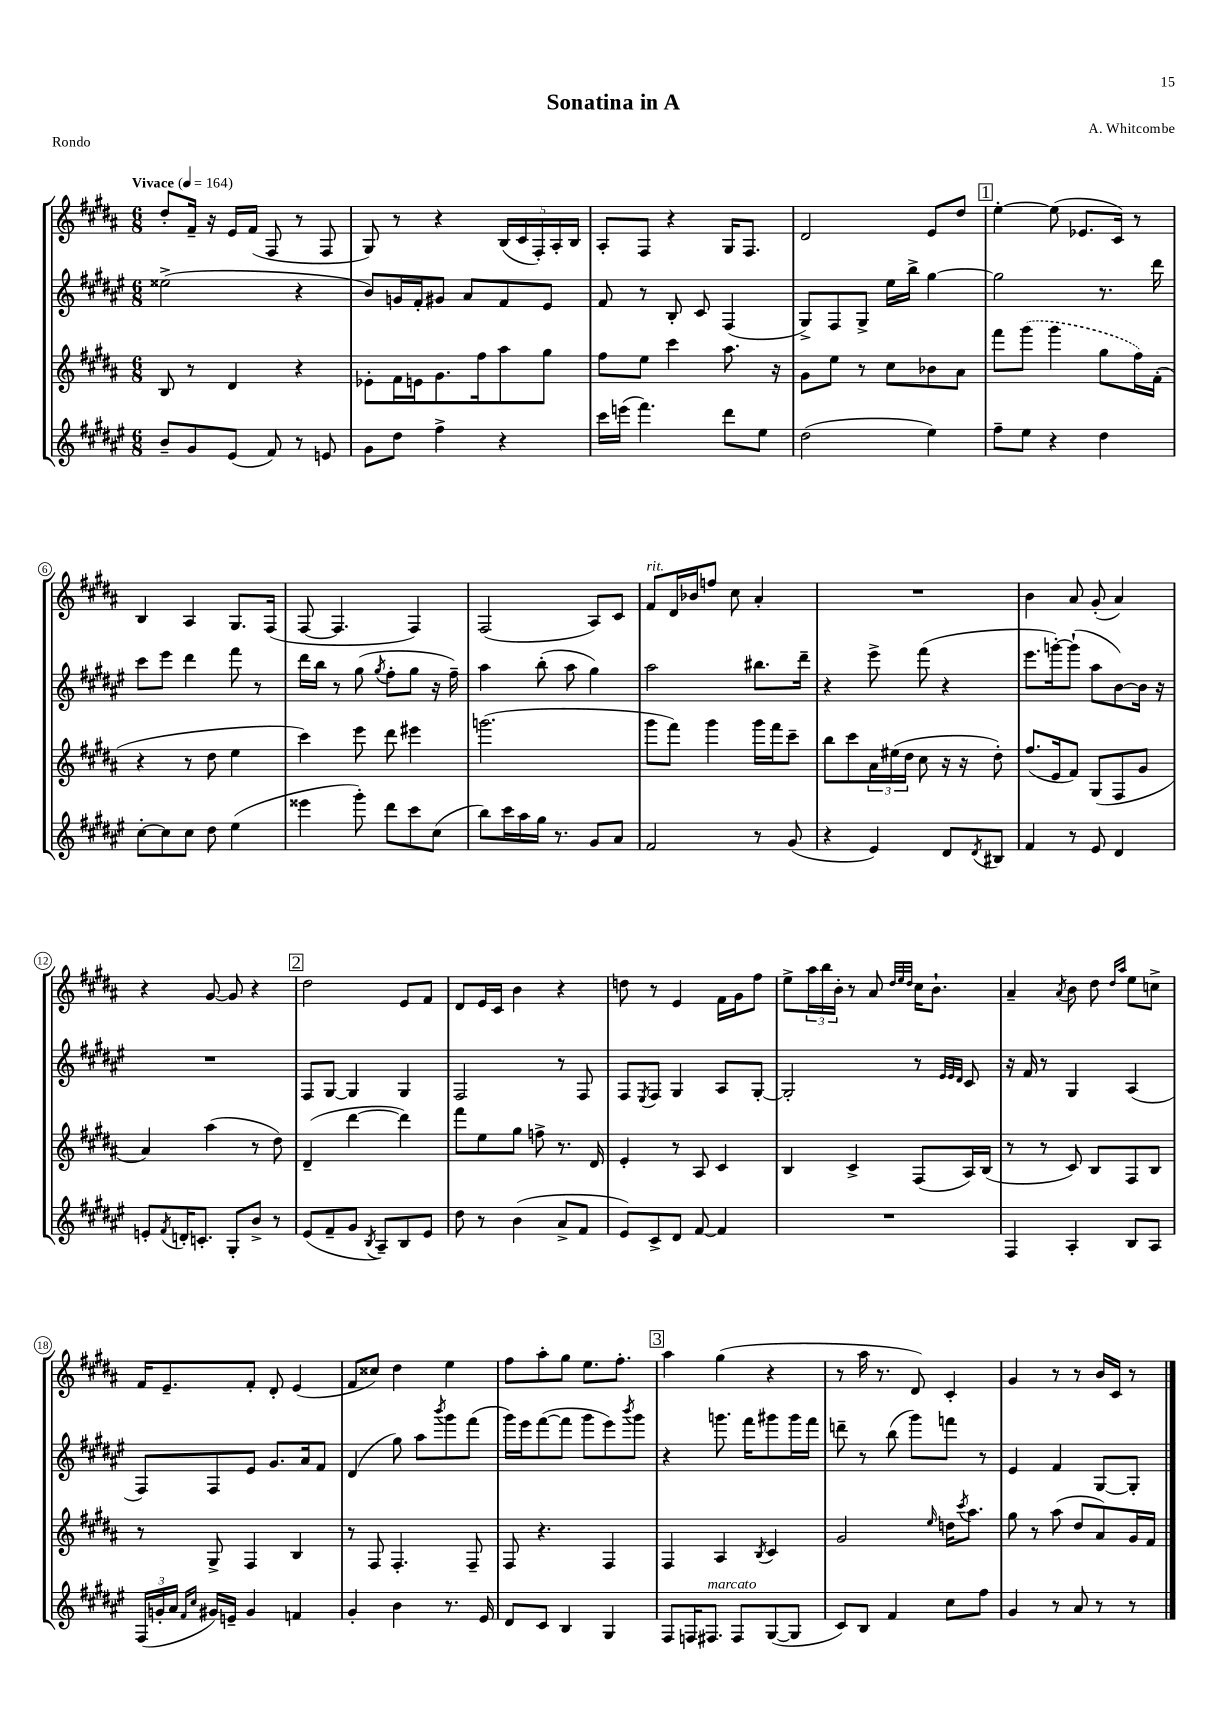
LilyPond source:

\header { title = "Sonatina in A" composer = "A. Whitcombe" piece = "Rondo" }
<<
\new StaffGroup <<
\new Staff = "s0" {
    \clef treble \key b \major \numericTimeSignature \time 6/8 \tempo "Vivace" 4 = 164
    dis''8-. fis'16-- r16 e'16 fis'16( fis8 r8 fis8 |
    gis8) r8 r4 \tuplet 5/4 { b16( cis'16 fis16-.) ais16-. b16 } |
    ais8-. fis8 r4 gis16 fis8. |
    dis'2 e'8 dis''8 |
    \mark \markup { \box "1" } e''4~-. e''8( ees'8. cis'16) r8 |
    b4 ais4 gis8. fis16( |
    fis8~ fis4. fis4) |
    fis2( ais8) cis'8 |
    fis'8^\markup { \italic "rit." } dis'16 bes'16 f''8 cis''8 ais'4-. |
    R2. |
    b'4 ais'8 gis'8-.( ais'4) |
    r4 gis'8~ gis'8 r4 |
    \mark \markup { \box "2" } dis''2 e'8 fis'8 |
    dis'8 e'16 cis'16 b'4 r4 |
    d''8 r8 e'4 fis'16 gis'16 fis''8 |
    e''8-> \tuplet 3/2 { ais''16 b''16 b'16-. } r8 ais'8 \grace { dis''32 e''32 dis''32 } cis''16 b'8.-! |
    ais'4-- \acciaccatura { ais'8 } b'8 dis''8 \grace { dis''16 ais''16 } e''8 c''8-> |
    fis'16 e'8.-- fis'8-. dis'8-. e'4( |
    fis'8 cisis''8) dis''4 e''4 |
    fis''8 ais''8-. gis''8 e''8. fis''8.-. |
    \mark \markup { \box "3" } ais''4 gis''4( r4 |
    r8 ais''16 r8. dis'8) cis'4-. |
    gis'4 r8 r8 b'16 cis'16 r8 \bar "|." |
}
\new Staff = "s1" {
    \clef treble \key fis \major \numericTimeSignature \time 6/8
    eisis''2->( r4 |
    b'8) g'16 fis'16-. gis'8 ais'8 fis'8 eis'8 |
    fis'8 r8 b8-. cis'8 fis4( |
    gis8->) fis8 gis8-> eis''16 b''16-> gis''4~ |
    \mark \markup { \box "1" } gis''2 r8. dis'''16 |
    cis'''8 eis'''8 dis'''4 fis'''8 r8 |
    dis'''16 b''16 r8 gis''8( \acciaccatura { gis''8 } fis''8-. gis''8 r16 fis''16--) |
    ais''4 b''8-.( ais''8 gis''4) |
    ais''2 bis''8. dis'''16-- |
    r4 eis'''8-> fis'''8( r4 |
    eis'''8. g'''16~-.) g'''8-!( ais''8 b'8~) b'16 r16 |
    R2. |
    \mark \markup { \box "2" } fis8 gis8~ gis4 gis4 |
    fis2 r8 fis8 |
    fis8 \acciaccatura { eis8 } fis8 gis4 ais8 gis8~-. |
    gis2-. r8 \grace { eis'32 eis'32 dis'32 } cis'8 |
    r16 fis'16 r8 gis4 ais4( |
    fis8) fis8 eis'8 gis'8. ais'16 fis'8 |
    dis'4( gis''8) ais''8 \acciaccatura { b'''8 } gis'''8 fis'''8( |
    gis'''16) eis'''16 fis'''8~( fis'''8 gis'''8 eis'''8) \acciaccatura { b'''8 } gis'''8 |
    \mark \markup { \box "3" } r4 g'''8. fis'''16 gis'''8 gis'''16 fis'''16 |
    d'''8-- r8 b''8( gis'''8) f'''8 r8 |
    eis'4 fis'4 gis8~ gis8-. \bar "|." |
}
\new Staff = "s2" {
    \clef treble \key b \major \numericTimeSignature \time 6/8
    b8 r8 dis'4 r4 |
    ees'8-. fis'16 e'16 gis'8. fis''16 ais''8 gis''8 |
    fis''8 e''8 cis'''4 ais''8. r16 |
    gis'8 e''8 r8 cis''8 bes'8 ais'8 |
    \mark \markup { \box "1" } fis'''8 \once \slurDashed gis'''8( gis'''4 gis''8 fis''16) fis'16-.( |
    r4 r8 dis''8 e''4 |
    cis'''4) e'''8 dis'''8 eis'''4 |
    g'''2.( |
    gis'''8 fis'''8) gis'''4 gis'''16 fis'''16 cis'''8-- |
    b''8 cis'''8 \tuplet 3/2 { ais'16 eis''16( dis''16 } cis''8 r16 r16 dis''8-.) |
    fis''8.( e'16 fis'8) gis8( fis8 gis'8 |
    ais'4) ais''4( r8 dis''8) |
    \mark \markup { \box "2" } dis'4--( dis'''4~ dis'''4) |
    fis'''8 e''8 gis''8 f''8-> r8. dis'16 |
    e'4-. r8 ais8 cis'4 |
    b4 cis'4-> fis8( ais16) b16( |
    r8 r8 cis'8) b8 fis8 b8 |
    r8 gis8-> fis4 b4 |
    r8 fis8 fis4.-. fis8-- |
    fis8 r4. fis4 |
    \mark \markup { \box "3" } fis4 ais4 \acciaccatura { b8 } cis'4 |
    gis'2 \grace { e''16 } d''16 \acciaccatura { cis'''8 } ais''8. |
    gis''8 r8 ais''8( dis''8 ais'8) gis'16 fis'16 \bar "|." |
}
\new Staff = "s3" {
    \clef treble \key fis \major \numericTimeSignature \time 6/8
    b'8-- gis'8 eis'8( fis'8) r8 e'8 |
    gis'8 dis''8 fis''4-> r4 |
    cis'''16 e'''16( fis'''4.) dis'''8 eis''8 |
    dis''2( eis''4) |
    \mark \markup { \box "1" } fis''8-- eis''8 r4 dis''4 |
    cis''8~-. cis''8 cis''8 dis''8 eis''4( |
    eisis'''4 gis'''8-.) dis'''8 cis'''8 cis''8( |
    b''8) cis'''16 ais''16 gis''16 r8. gis'8 ais'8 |
    fis'2 r8 gis'8( |
    r4 eis'4) dis'8 \acciaccatura { dis'8 } bis8 |
    fis'4 r8 eis'8 dis'4 |
    e'8-. \acciaccatura { fis'8 } d'16-. c'8.-. gis8-. b'8-> r8 |
    \mark \markup { \box "2" } eis'8( fis'8-- gis'8 \acciaccatura { b8 } ais8--) b8 eis'8 |
    dis''8 r8 b'4( ais'8-> fis'8 |
    eis'8) cis'8-> dis'8 fis'8~ fis'4 |
    R2. |
    fis4 ais4-. b8 ais8 |
    \tuplet 3/2 { fis16( g'16-. ais'16 } \grace { fis'16 cis''16 } gis'16) e'16-- gis'4 f'4 |
    gis'4-. b'4 r8. eis'16 |
    dis'8 cis'8 b4 gis4 |
    \mark \markup { \box "3" } fis8 f16 fis8.^\markup { \italic "marcato" } fis8 gis8~( gis8 |
    cis'8) b8 fis'4 cis''8 fis''8 |
    gis'4 r8 ais'8 r8 r8 \bar "|." |
}
>>
>>
\layout { \context { \Score \override BarNumber.stencil = #(make-stencil-circler 0.1 0.3 ly:text-interface::print) } }
